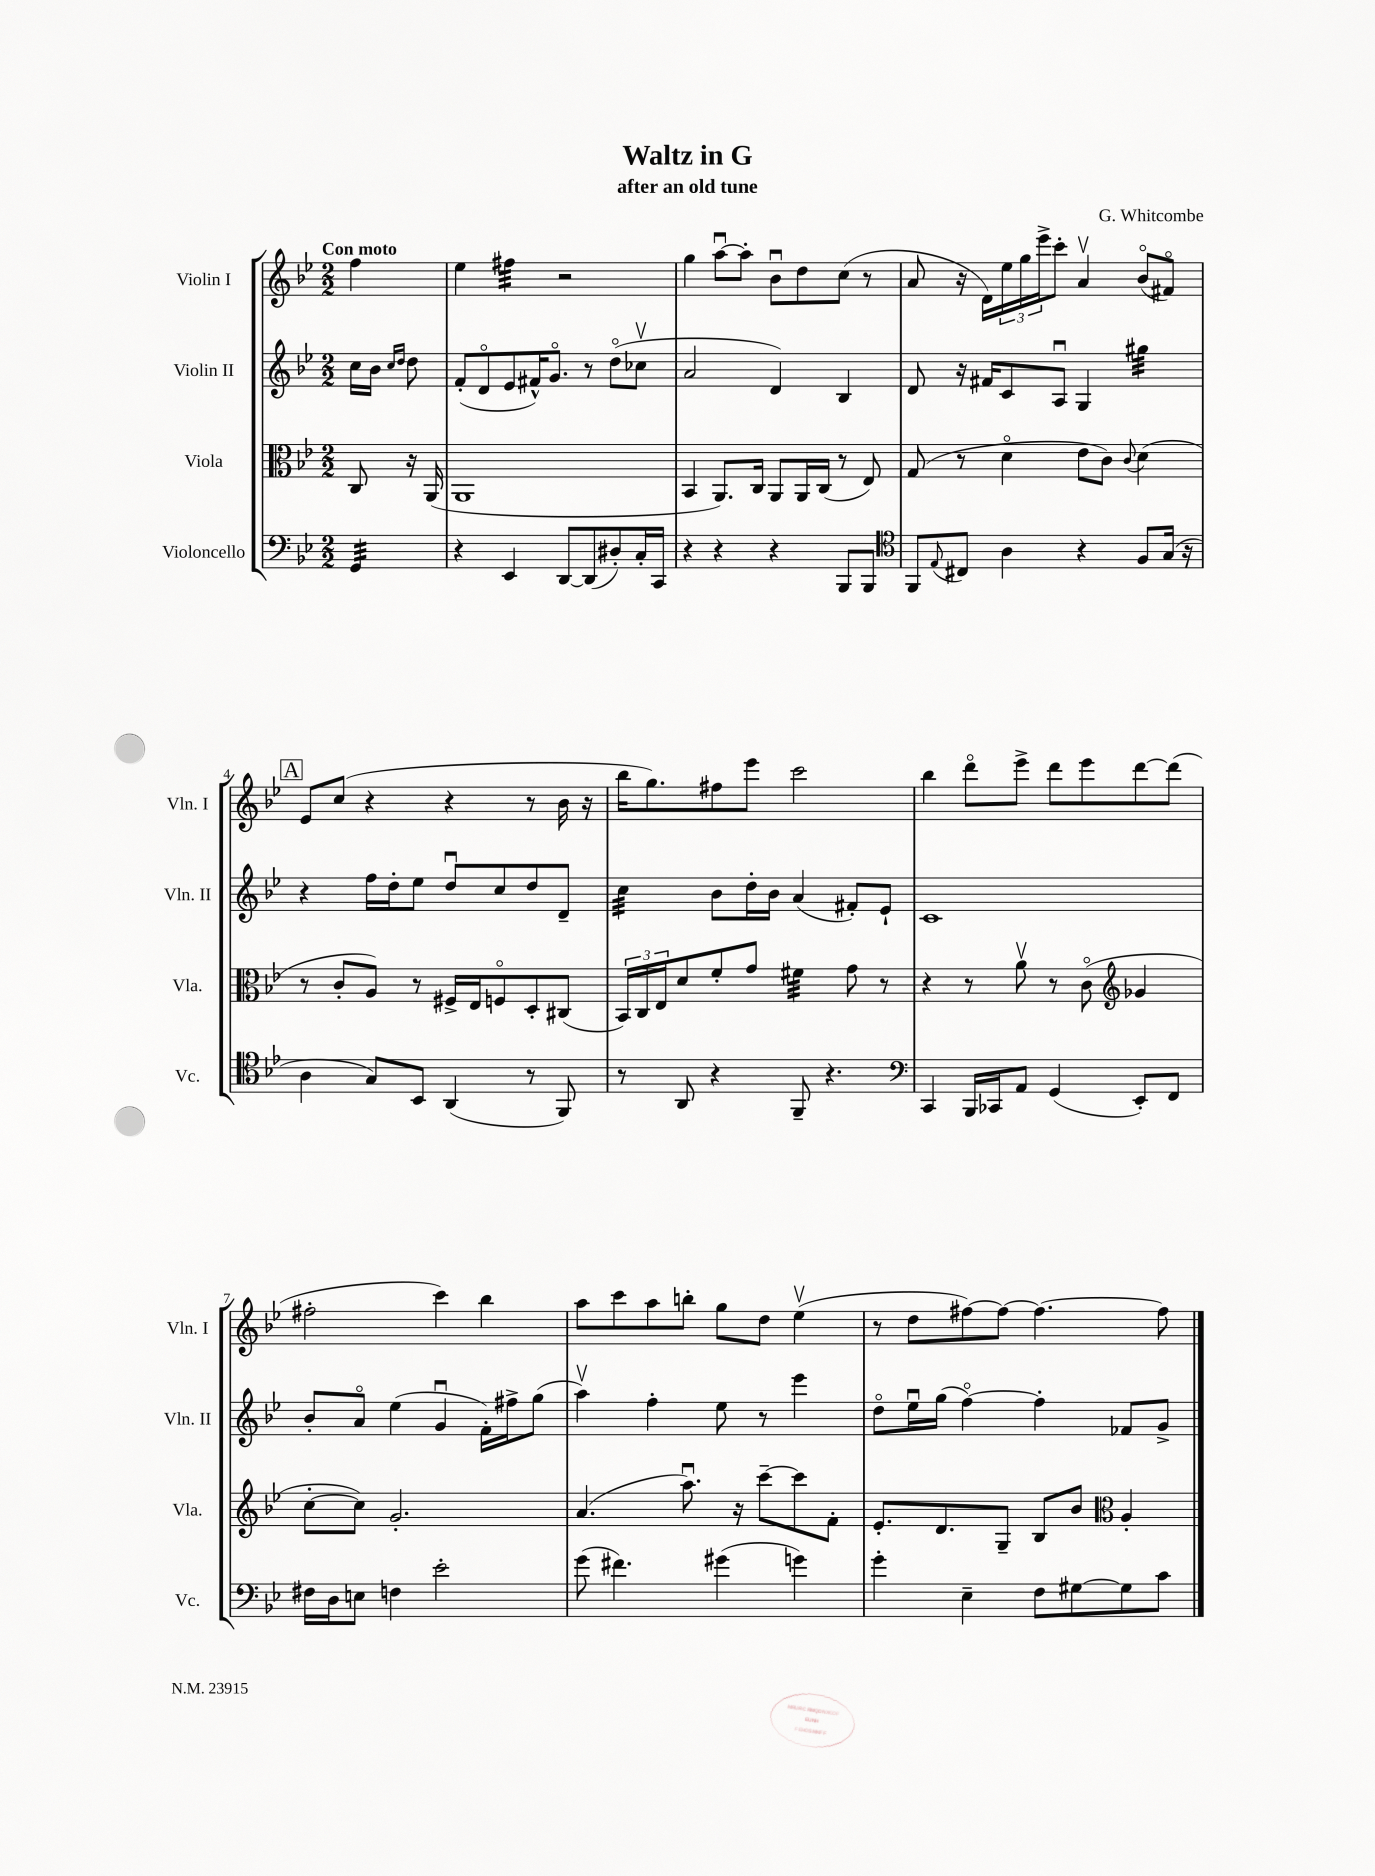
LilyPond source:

\header { title = "Waltz in G" composer = "G. Whitcombe" subtitle = "after an old tune" }
<<
\new StaffGroup <<
\new Staff = "s0" \with { instrumentName = "Violin I" shortInstrumentName = "Vln. I" } {
    \clef treble \key bes \major \numericTimeSignature \time 2/2 \partial 4 \tempo "Con moto"
    f''4 |
    ees''4 fis''4:32 r2 |
    g''4 a''8~\downbow a''8-. bes'8\downbow d''8 c''8( r8 |
    a'8 r16 d'16) \tuplet 3/2 { ees''16 g''16 ees'''16-> } c'''8-. a'4\upbow bes'8\flageolet( fis'8\flageolet) |
    \mark \markup { \box "A" } ees'8 c''8( r4 r4 r8 bes'16 r16 |
    bes''16 g''8.) fis''8 ees'''8 c'''2 |
    bes''4 d'''8\flageolet ees'''8-> d'''8 ees'''8 d'''8~ d'''8( |
    fis''2-. c'''4) bes''4 |
    a''8 c'''8 a''8 b''8-. g''8 d''8 ees''4\upbow( |
    r8 d''8 fis''8~) fis''8~ fis''4.~ fis''8 \bar "|." |
}
\new Staff = "s1" \with { instrumentName = "Violin II" shortInstrumentName = "Vln. II" } {
    \clef treble \key bes \major \numericTimeSignature \time 2/2 \partial 4
    c''16 bes'16 \grace { c''16 d''16 } d''8 |
    f'8-.( d'8\flageolet ees'8 fis'16-^) g'8.\flageolet r8 d''8\flageolet( ces''8\upbow |
    a'2 d'4) bes4 |
    d'8 r16 fis'16 c'8 a8\downbow g4 gis''4:32 |
    \mark \markup { \box "A" } r4 f''16 d''16-. ees''8 d''8\downbow c''8 d''8 d'8-- |
    c''4:32 bes'8 d''16-. bes'16 a'4( fis'8-.) ees'8-! |
    c'1 |
    bes'8-. a'8\flageolet ees''4( g'4\downbow f'16-.) fis''16-> g''8( |
    a''4\upbow) f''4-. ees''8 r8 ees'''4 |
    d''8\flageolet ees''16\downbow g''16( f''4~\flageolet) f''4-. fes'8 g'8-> \bar "|." |
}
\new Staff = "s2" \with { instrumentName = "Viola" shortInstrumentName = "Vla." } {
    \clef alto \key bes \major \numericTimeSignature \time 2/2 \partial 4
    c8 r16 a,16( |
    a,1 |
    bes,4 a,8.) c16 a,8 a,16 c16( r8 ees8) |
    g8( r8 d'4\flageolet ees'8 c'8) \appoggiatura { c'8 } d'4( |
    \mark \markup { \box "A" } r8 c'8-. a8) r8 fis16-> ees16 f8\flageolet d8-. cis8( |
    \tuplet 3/2 { bes,16) c16 ees16 } d'8 f'8-. g'8 fis'4:32 g'8 r8 |
    r4 r8 a'8\upbow r8 c'8\flageolet( \clef treble ges'4 |
    c''8~-. c''8) g'2.-. |
    a'4.( a''8.\downbow) r16 c'''8~-- c'''8 f'8-. |
    ees'8.-. d'8. g8-- bes8 bes'8 \clef alto a4-. \bar "|." |
}
\new Staff = "s3" \with { instrumentName = "Violoncello" shortInstrumentName = "Vc." } {
    \clef bass \key bes \major \numericTimeSignature \time 2/2 \partial 4
    g,4:32 |
    r4 ees,4 d,8~ d,8( dis8-.) c16-. c,16 |
    r4 r4 r4 bes,,8 bes,,8 |
    \clef tenor f,8 \appoggiatura { ees8 } cis8 a4 r4 f8 g16( r16 |
    \mark \markup { \box "A" } a4 g8) bes,8 a,4( r8 f,8) |
    r8 a,8 r4 f,8-- r4. |
    \clef bass c,4 bes,,16 ces,16 a,8 g,4( ees,8-.) f,8 |
    fis16 d16 e8 f4 ees'2-. |
    g'8( fis'4.) gis'4( g'4) |
    g'4-. ees4-- f8 gis8~ gis8 c'8 \bar "|." |
}
>>
>>
